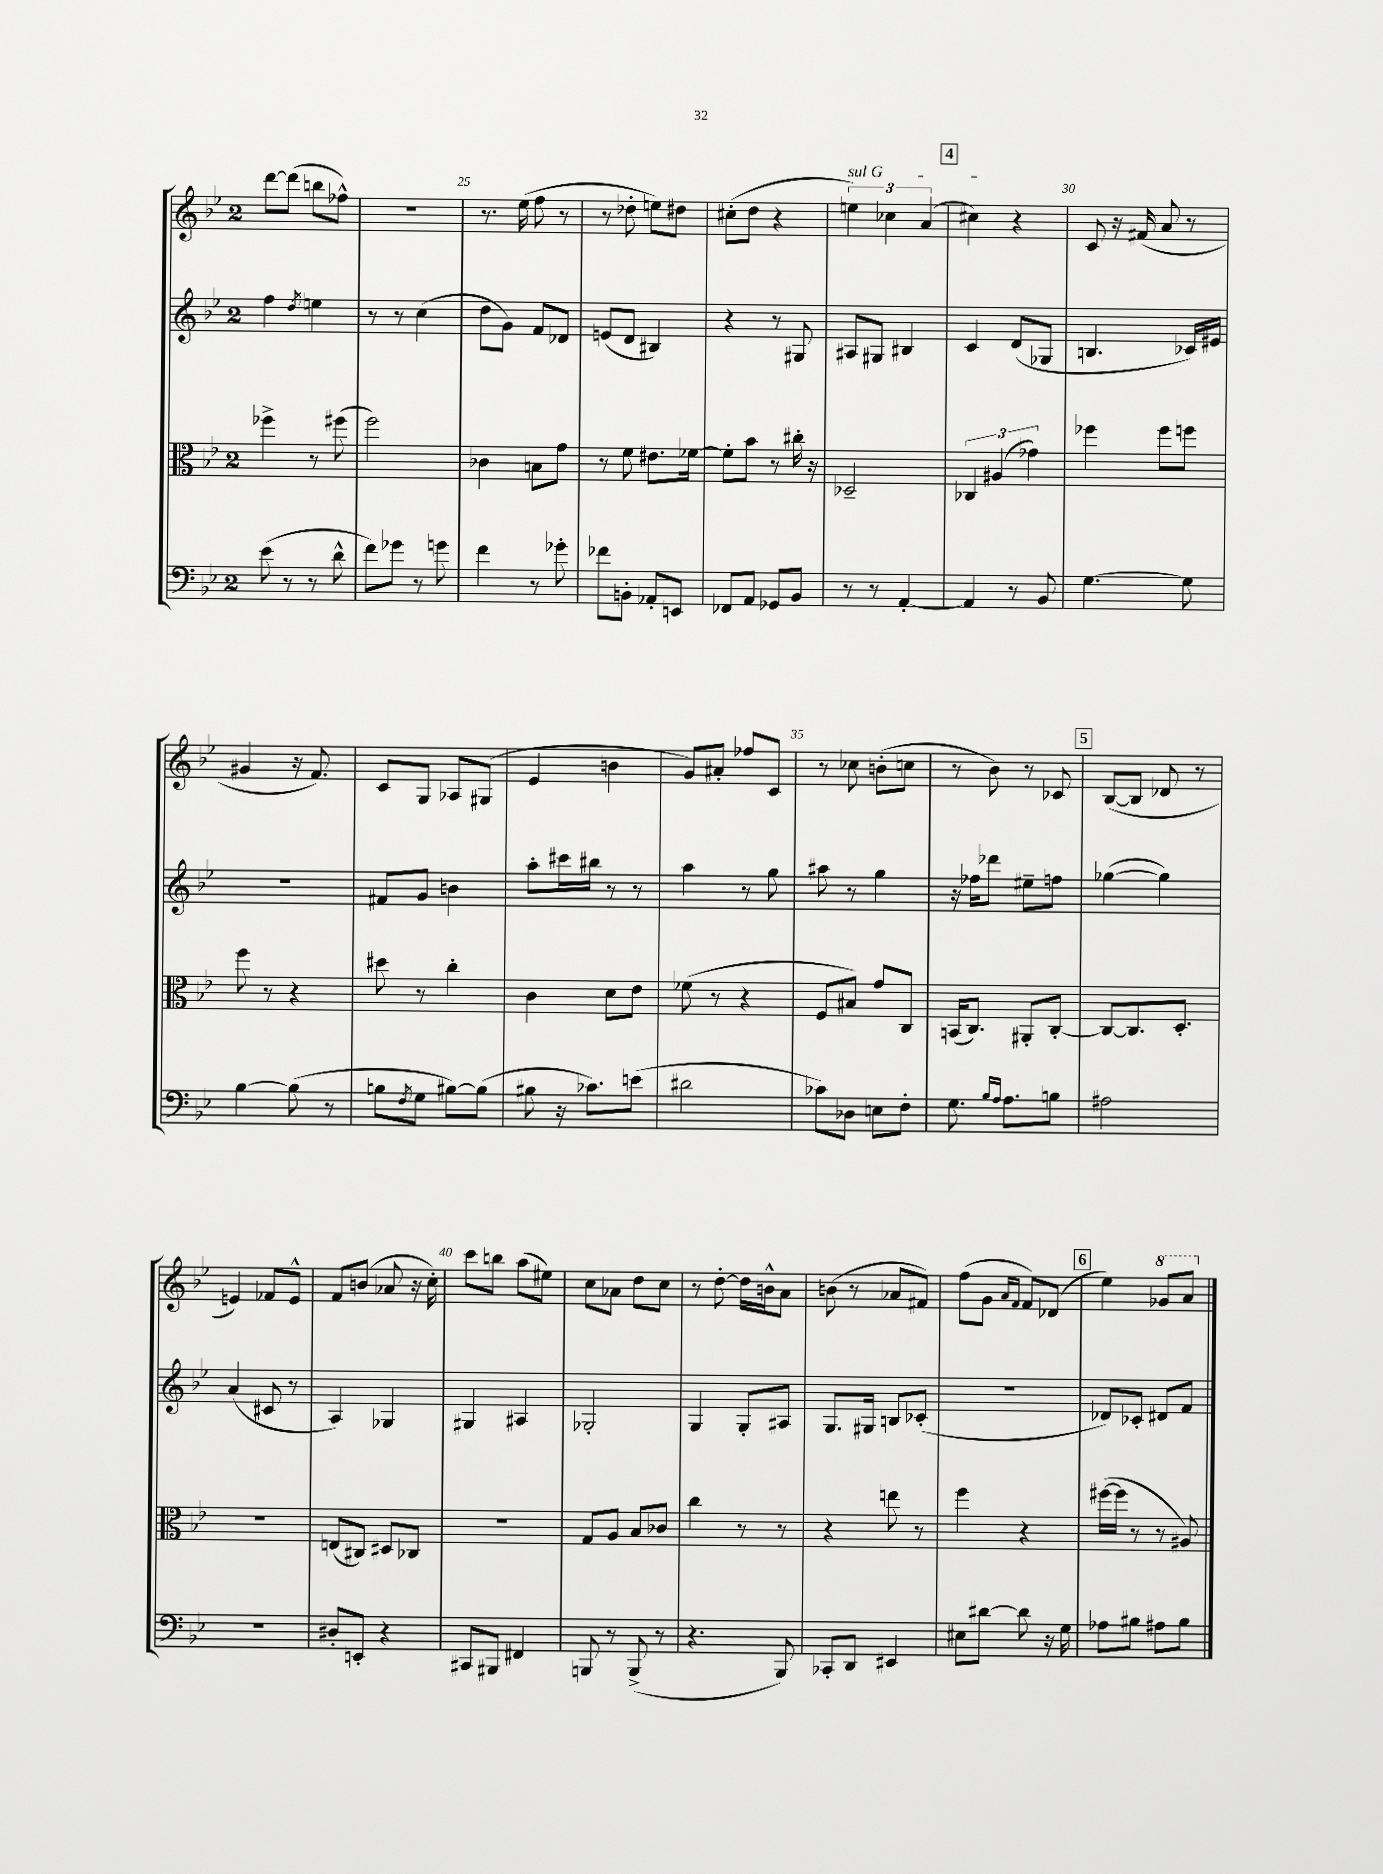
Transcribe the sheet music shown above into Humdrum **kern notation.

**kern	**kern	**kern	**kern
*part4	*part3	*part2	*part1
*staff4	*staff3	*staff2	*staff1
*clefF4	*clefC3	*clefG2	*clefG2
*k[b-e-]	*k[b-e-]	*k[b-e-]	*k[b-e-]
*M2/4	*M2/4	*M2/4	*M2/4
=23	=23	=23	=23
(8e-\	4ff-X^\	4ff\	[8ddd\L
8r	.	.	(8ddd\J]
.	.	8qdd/	.
8r	8r	4een\	8bbn\L
8d^^\	(8ff#X\	.	8ff-X^^\J)
=24	=24	=24	=24
8f\L)	2ff\)	8r	2r
8g-X\J	.	8r	.
8r	.	(4cc\	.
8gn\	.	.	.
=25	=25	=25	=25
4f\	4c-X\	8dd\L	8.r
.	.	8g\J)	.
.	.	.	(16ee-\
8r	8Bn\L	8f/L	8ff\
8g-X'\	8g\J	8d-X/J	8r
=26	=26	=26	=26
8f-X\L	8r	(8en/L	8r
8BBn'\J	8f\	8d/J	8dd-X'\
8AA-X'/L	8.e#X\L	4B#X/)	8een\L)
8EEn/J	.	.	8dd#X\J
.	[16f-X\Jk	.	.
=27	=27	=27	=27
8FF-X/L	8f-'\L]	4r	(8cc#X'\L
8AA/J	8b-\J	.	8dd\J
8GG-X/L	8r	8r	4r
8BB-/J	16cc#X'\	8G#X/	.
.	16r	.	.
=28	=28	=28	=28
!	!	!	!LO:TX:a:i:t=sul G
8r	2D-X~/	8A#X/L	6een\)
8r	.	8G#X/J	.
.	.	.	6cc-X\
[4AA'/	.	4B#X/	.
.	.	.	(6a/
!!LO:REH:place=s1:t=4
=29	=29	=29	=29
4AA/]	6C-X/	4c/	4cc#X\)
.	(6A#X/	.	.
8r	.	(8d/L	4r
.	6g-X\)	.	.
8BB-/	.	8G-X/J	.
=30	=30	=30	=30
[4.G\	4ff-X\	4.Bn/	8c/
.	.	.	16r
.	.	.	(16f#X/
.	8ff-\L	.	8a/
8G\]	8ffn\J	16c-X/LL)	8r
.	.	16e#X/JJ	.
!!LO:LB:g=z
=31	=31	=31	=31
[4B-\	8ff\	2r	4g#X/
.	8r	.	.
(8B-\]	4r	.	16r
.	.	.	8.f/)
8r	.	.	.
=32	=32	=32	=32
8Bn\L	8dd#X\	8f#X/L	8c/L
8qF/	.	.	.
8G\J	8r	8g/J	8G/J
[8B#X\L)	4cc'\	4bn\	8A-X/L
(8B#\J]	.	.	(8G#X/J
=33	=33	=33	=33
8B#X\	4c\	8aa'\L	4e-/
16r	.	16ccc#X\L	.
8.c-X\L)	.	16bb#X\JJ	.
.	8d\L	8r	4bn\
(8en\J	8e-\J	8r	.
=34	=34	=34	=34
2d#X\	(8f-X\	4aa\	8g/L)
.	8r	.	8a#X'/J
.	4r	8r	8ff-X/L
.	.	8gg\	8c/J
=35	=35	=35	=35
8c-X\L)	8F/L	8aa#X\	8r
8D-X\J	8B#X/J)	8r	8cc-X\
8En\L	8g/L	4gg\	(8bn'\L
8F'\J	8C/J	.	8ccn\J
=36	=36	=36	=36
8.G\	(16BBn/KL	16r	8r
.	8.C/J)	16ff-X\KL	.
.	.	8ddd-X\J	8b-\)
16qqB-/LL	.	.	.
16qqA/JJ	.	.	.
8.A\L	.	.	.
.	8AA#X'/L	8ee#X~\L	8r
8Bn\J	[8C'/J	8ffn\J	8c-X/
!!LO:REH:place=s1:t=5
=37	=37	=37	=37
2A#X\	8C/L_	([4gg-X\	([8B-/L
.	8.C/]	.	8B-/J]
.	.	4gg-\])	8d-X/
.	8.D'/J	.	.
.	.	.	8r
!!LO:LB:g=z
=38	=38	=38	=38
2r	2r	(4a/	4en/)
.	.	8c#X/	8f-X/L
.	.	8r	8e^^/J
=39	=39	=39	=39
8D#X'/L	(8En/L	4A/)	8f/L
8EEn'/J	8C#X/J)	.	(8bn/J
4r	8D#X/L	4G-X/	8a-X/
.	8C-X/J	.	16r
.	.	.	16cc'\)
=40	=40	=40	=40
8CC#X/L	2r	4G#X/	8ccc\L
8BBB#X/J	.	.	8bbn\J
4FF#X/	.	4A#X/	(8aa\L
.	.	.	8ee#X\J)
=41	=41	=41	=41
8BBBn/	8G/L	2G-X'/	8cc\L
8r	8A/J	.	8a-X\J
(8BBB^/	8B-/L	.	8dd\L
8r	8c-X/J	.	8cc\J
=42	=42	=42	=42
4.r	4cc\	4G/	8r
.	.	.	[8dd'\
.	8r	8G'/L	16dd\LL]
.	.	.	16bn^^\J
8BBB-/)	8r	8A#X/J	8a\J
=43	=43	=43	=43
8CC-X'/L	4r	8.G/L	(8bn\
8DD/J	.	.	8r
.	.	16G#X/Jk	.
4EE#X/	8een\	8Bn/L	8a-X/L
.	8r	(8c-X'/J	8f#X/J)
=44	=44	=44	=44
8E#X\L	4ff\	2r	(8ff\L
[8d#X\J	.	.	8g\J
.	.	.	16qqa/LL
.	.	.	16qqf/JJ
8d#\]	4r	.	8f/L)
16r	.	.	(8d-X/J
16G\	.	.	.
!!LO:REH:place=s1:t=6
=45	=45	=45	=45
8A-X\L	([16ff#X\LL	8d-X/L)	4ee-\)
.	16ff#\JJ]	.	.
8B#X\J	8r	8c-X'/J	.
*	*	*	*8va
8A#X\L	8r	8d#X/L	8gg-X/L
8B#\J	8A#X/)	8f/J	8aa/J
*	*	*	*X8va
==	==	==	==
*-	*-	*-	*-
